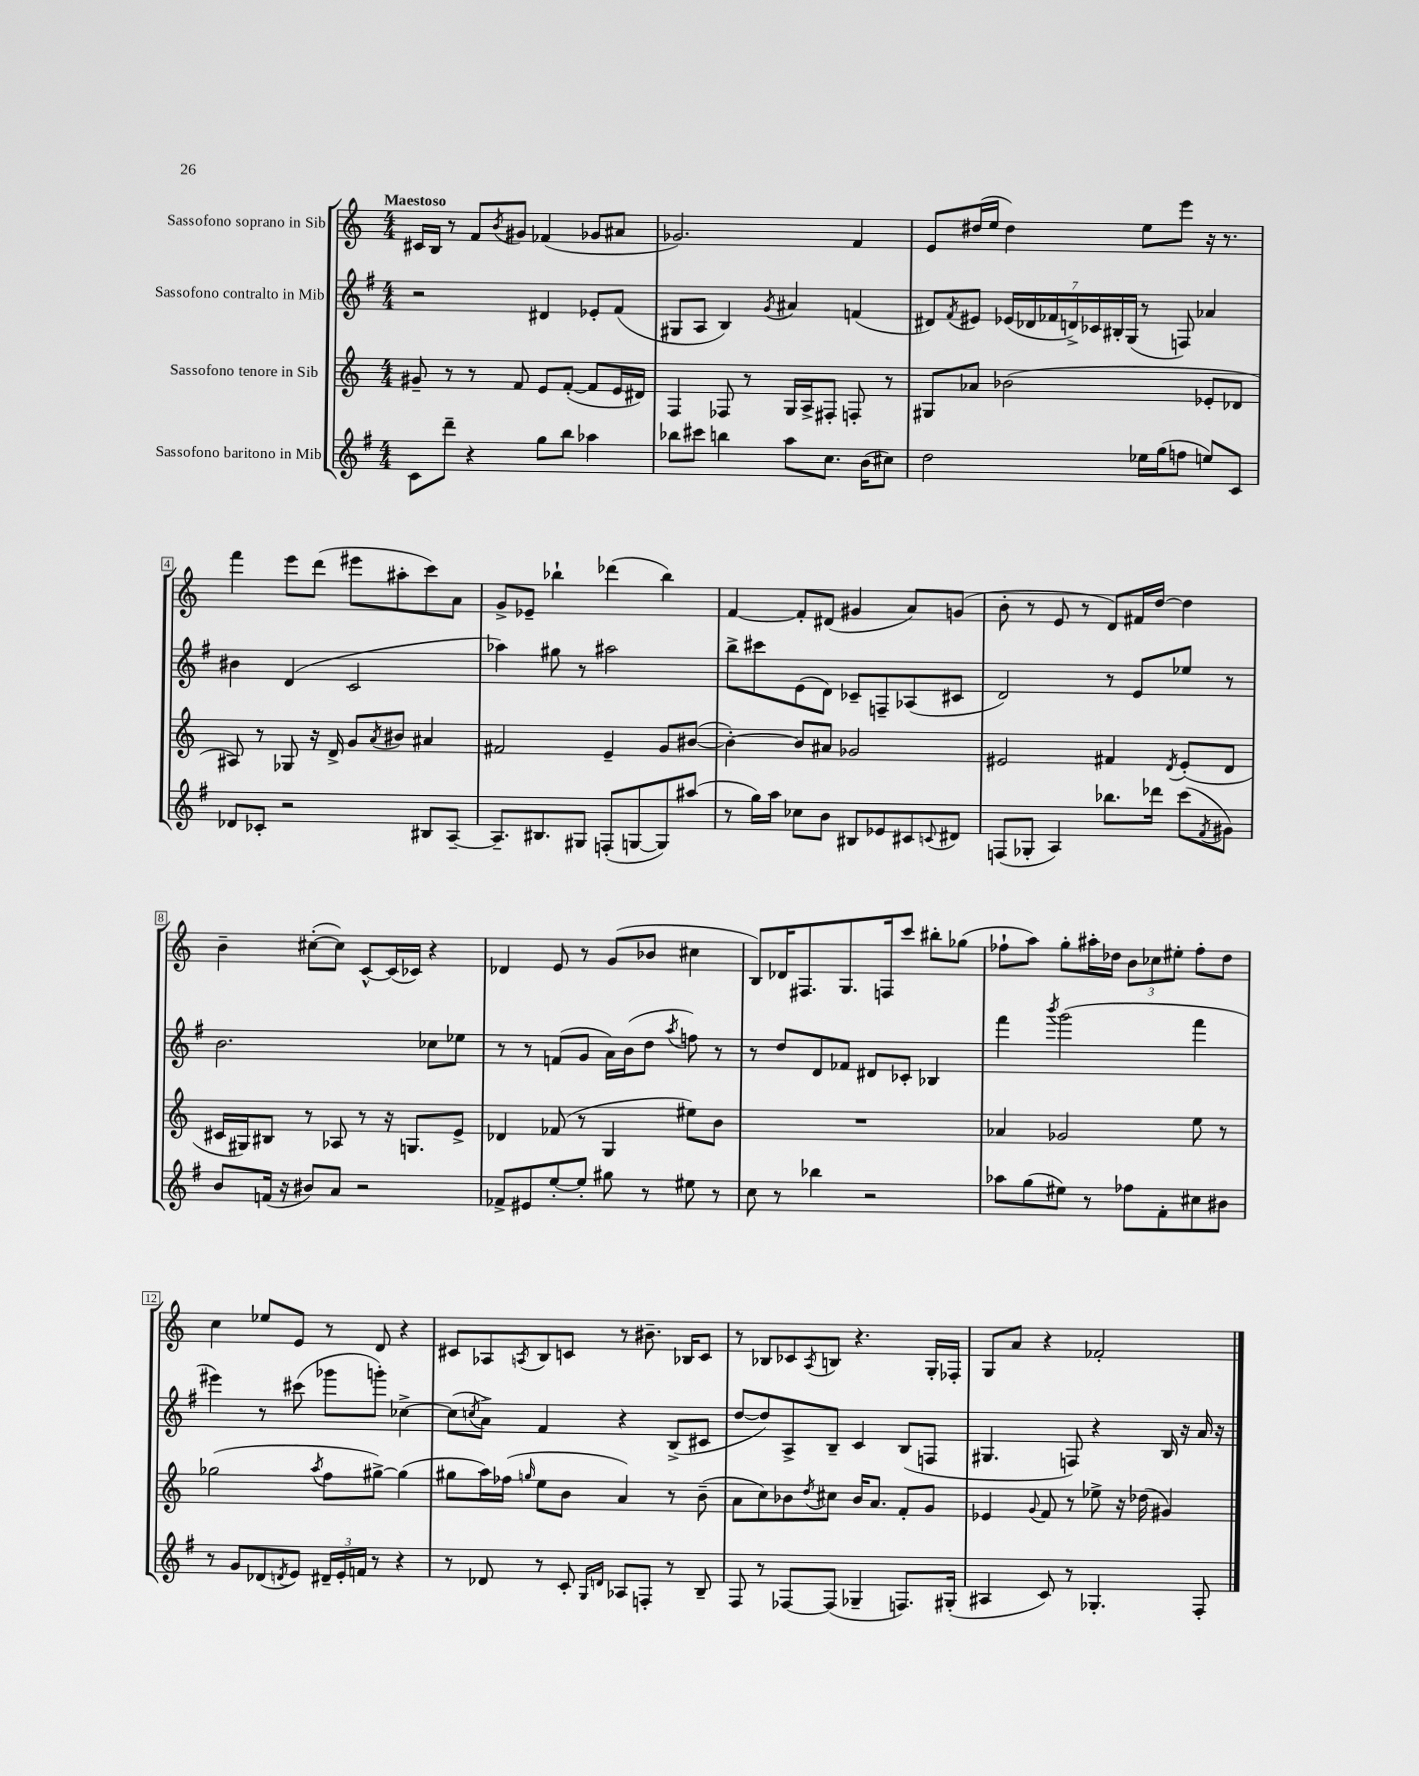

**kern	**kern	**kern	**kern
*staff4	*staff3	*staff2	*staff1
*clefG2	*clefG2	*clefG2	*clefG2
*k[f#]	*k[]	*k[f#]	*k[]
*M4/4	*M4/4	*M4/4	*M4/4
8c	8g#~	2r	16c#
.	.	.	16B
8ddd~	8r	.	8r
4r	8r	.	8f
.	.	.	8qb
.	8f	.	8g#
8gg	8e	4d#	(4f-
8bb	([8f'	.	.
4aa-	8f]	8e-'	8g-
.	16e	(8f#	8a#
.	16d#)	.	.
=	=	=	=
8bb-	4F	8G#	2.g-)
8ccc#	.	8A	.
4bb	8F-	4B)	.
.	8r	.	.
.	.	8qg	.
8aa	16G	4a#	.
.	16A^	.	.
8.cc	8F#'	.	.
.	8F'	(4f	4f
(16b	.	.	.
8cc#)	8r	.	.
=	=	=	=
2dd	8G#	8d#)	8e
.	.	8qf#	.
.	8a-	8e#	(16dd#
.	.	.	16ee
.	(2b-	(28e-	4dd#)
.	.	28d-	.
.	.	28f-	.
.	.	28d^)	.
.	.	28c-	.
.	.	28B#'	.
.	.	(28G	.
16ee-	.	8r	8ee
(16gg	.	.	.
8ff	.	8F)	8eee
8ee)	8e-'	4a-	16r
.	.	.	8.r
8c	8d-	.	.
=	=	=	=
8d-	8A#)	4b#	4fff
8c-'	8r	.	.
2r	8G-	(4d	8eee
.	16r	.	(8ddd
.	16d^	.	.
.	8g	2c	8eee#
.	8qa	.	.
.	8b#	.	8aa#'
8B#	4a#	.	8ccc)
[8A~	.	.	8a
=	=	=	=
8.A~]	2f#	4aa-)	8g^
.	.	.	8e-~
8.B#	.	.	.
.	.	8gg#	4bb-`
8G#	.	8r	.
(8F'	4e~	2aa#	(4ddd-
[8G	.	.	.
8G])	8g	.	4bb-)
(8aa#	([8b#	.	.
=	=	=	=
8r	4b#'_)	8bb^	[4f
16gg)	.	8ccc#	.
16aa	.	.	.
8cc-	8b#]	(8e	8f']
8b	8a#	8d)	(8d#
8B#	2g-	8c-~	4g#
8e-	.	8F~	.
8c#	.	(8A-	8a)
8qqc	.	.	.
8d#	.	8c#	(8g
=	=	=	=
(8F	2e#	2d)	8b'
8G-'	.	.	8r
4A)	.	.	8e
.	.	.	8r
8.bb-	4f#	8r	8d)
.	.	8e	16f#
16ddd-	.	.	[16dd
.	8qd	.	.
(8ccc	(8e#'	8ee-	4dd]
8qf#	.	.	.
8g#)	8d	8r	.
=	=	=	=
8b	16c#	2.b	4b~
.	16G#)	.	.
(16f	8B#	.	.
16r	.	.	.
8b#)	8r	.	([8cc#'
8a	8A-	.	8cc#])
2r	8r	.	[8c^^
.	16r	.	(16c]
.	8.G	.	16c-)
.	.	8cc-	4r
.	8e^	8ee-	.
=	=	=	=
8f-^	4d-	8r	4d-
8e#	.	8r	.
[8ee'	(8f-	(8f	8e
8ee']	8r	8g	8r
8gg#	4G	16a)	(8g
.	.	(16b	.
8r	.	8dd	8b-
.	.	8qaa	.
8ee#	8ee#)	8ff)	4cc#
8r	8b	8r	.
=	=	=	=
8cc	1r	8r	8B)
8r	.	8dd	16d-
.	.	.	8.F#
4bb-	.	8d	.
.	.	8f-	8.G
2r	.	8d#	.
.	.	.	16F
.	.	8c-'	8ccc
.	.	4B-	8bb#'
.	.	.	(8gg-
=	=	=	=
8aa-	4a-	4fff#	8ff-`
(8gg	.	.	8aa)
.	.	8qbbb	.
8ee#)	2g-	(2ggg	8gg'
8r	.	.	16aa#'
.	.	.	16dd-
8ff-	.	.	12b
.	.	.	12cc-
8f#'	.	.	.
.	.	.	12ee#'
8cc#	8ee	4fff#	8ff-'
8b#	8r	.	8dd-
=	=	=	=
8r	(2gg-	4eee#)	4cc
8g	.	.	.
(8d-	.	8r	8ee-
8qd	.	.	.
8e)	.	(8ccc#	8e
.	8qaa	.	.
24d#~	8ff	8ggg-	8r
24e'	.	.	.
24f	.	.	.
8r	[8gg#^)	8ggg')	8d
4r	(4gg#]	[4cc-^	4r
=	=	=	=
8r	8gg#	(8cc-]	8c#
.	.	8qcc	.
8d-	16aa)	8a^)	8A-
.	(16ff-	.	.
.	16qqgg	.	8qA
8r	8ee	4f#	8B
8c'	8b	.	8c
16qqG	.	.	.
16qqd	.	.	.
8A-	4a)	4r	8r
8F'	.	.	8.b#~
8r	8r	(8B^	.
.	.	.	16B-
8B~	(8b~	8c#	8c
=	=	=	=
8F#	8a	[8dd	8r
8r	8cc)	8dd])	8B-
[8F-	8b-	8A^	8c-
.	8qdd	.	8qA
(8F-]	8cc#	8B~	8B
4G-~	16b-	4c	4.r
.	8.a	.	.
8.F)	8f'	(8B	.
.	8g	8F	16G'
(16G#'	.	.	16F-'
=	=	=	=
4A#	4e-	4.G#	8G
.	.	.	8a
.	8qqg	.	.
8c)	8f	.	4r
8r	8r	8F)	.
4.G-'	8ee-^	4r	2f-'
.	16r	.	.
.	(16dd-	.	.
.	4g#)	16B	.
.	.	16r	.
8F#'	.	16a	.
.	.	16r	.
==	==	==	==
*-	*-	*-	*-
